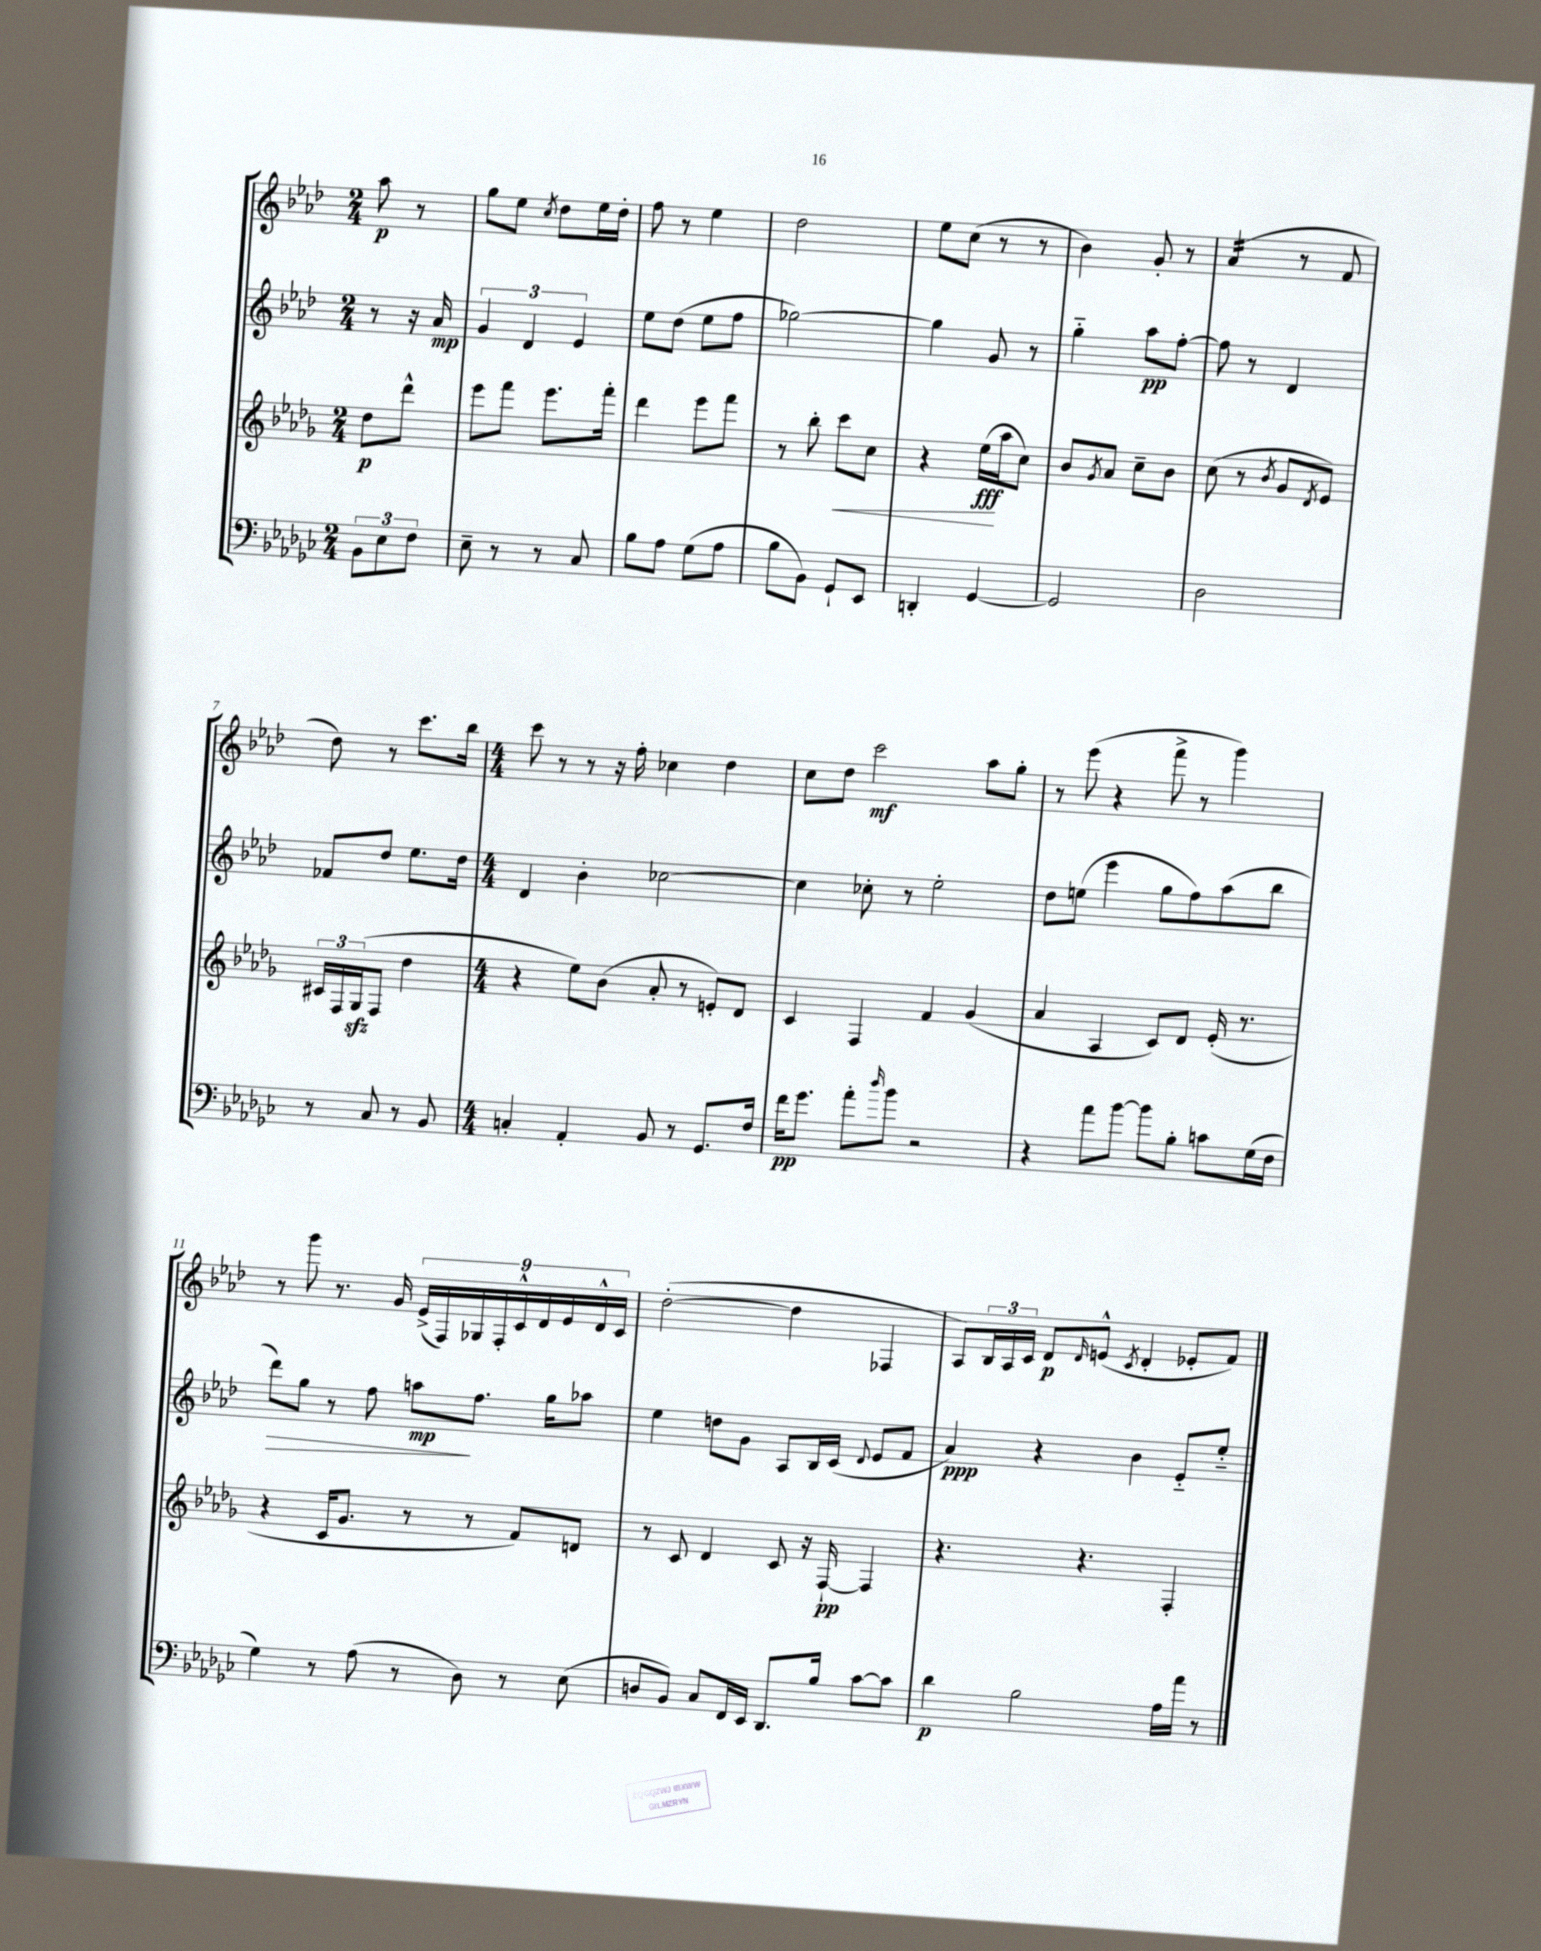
<<
\new StaffGroup <<
\new Staff = "s0" {
    \clef treble \key aes \major \numericTimeSignature \time 2/4 \partial 4
    aes''8\p r8 |
    g''8 ees''8 \acciaccatura { c''8 } des''8 ees''16 des''16-. |
    f''8 r8 ees''4 |
    des''2 |
    ees''8 c''8( r8 r8 |
    bes'4) g'8-. r8 |
    aes'4:16( r8 f'8 |
    des''8) r8 c'''8. bes''16 |
    \numericTimeSignature \time 4/4 c'''8 r8 r8 r16 f''16-. ces''4 des''4 |
    c''8 des''8 c'''2\mf aes''8 g''8-. |
    r8 ees'''8( r4 f'''8-> r8 g'''4) |
    r8 g'''8 r8. g'16 \tuplet 9/8 { ees'16->( f16) ges16 f16-. c'16-^ des'16 ees'16 des'16-^ c'16 } |
    des''2~-.( des''4 fes4 |
    aes8) \tuplet 3/2 { bes16 aes16 c'16 } des'8\p \grace { des'16 } e'8-^( \acciaccatura { c'8 } des'4-. ees'8-. f'8) \bar "|." |
}
\new Staff = "s1" {
    \clef treble \key aes \major \numericTimeSignature \time 2/4 \partial 4
    r8 r16 aes'16\mp |
    \tuplet 3/2 { g'4 des'4 ees'4 } |
    ees''8 des''8( ees''8 f''8 |
    ges''2~) |
    ges''4 g'8 r8 |
    g''4-_ aes''8\pp f''8~-. |
    f''8 r8 des'4 |
    fes'8 des''8 ees''8. des''16 |
    \numericTimeSignature \time 4/4 des'4 bes'4-. ces''2~ |
    ces''4 ces''8-. r8 ees''2-. |
    des''8 e''8( ees'''4 g''8 f''8) aes''8( bes''8 |
    des'''8\>) g''8 r8 f''8 a''8\mp\! f''8. g''16 aes''8 |
    ees''4 d''8 g'8 aes8 bes16 c'16( \appoggiatura { des'8 } ees'8 f'8 |
    aes'4\ppp) r4 bes'4 ees'8-_ ees''8-_ \bar "|." |
}
\new Staff = "s2" {
    \clef treble \key des \major \numericTimeSignature \time 2/4 \partial 4
    des''8\p des'''8-^ |
    ees'''8 f'''8 ees'''8. f'''16-. |
    des'''4 ees'''8 f'''8 |
    r8 bes''8-. c'''8\< c''8 |
    r4 ees''16\fff\!( aes''16 c''8) |
    bes'8 \acciaccatura { ges'8 } aes'8 c''8-- bes'8 |
    c''8( r8 \acciaccatura { bes'8 } ges'8 \acciaccatura { des'8 } ees'8) |
    \tuplet 3/2 { cis'16 f16 ges16\sfz( } f8 des''4 |
    \numericTimeSignature \time 4/4 r4 ees''8) bes'8( aes'8-. r8 e'8-.) des'8 |
    c'4 f4 f'4 ges'4( |
    aes'4 aes4 c'8) des'8 ees'16-.( r8. |
    r4 c'16 ges'8. r8 r8 f'8) d'8 |
    r8 c'8 des'4 c'8 r16 f16~-!\pp f4 |
    r4. r4. f4-. \bar "|." |
}
\new Staff = "s3" {
    \clef bass \key ges \major \numericTimeSignature \time 2/4 \partial 4
    \tuplet 3/2 { bes,8 ees8 f8 } |
    ees8-- r8 r8 ces8 |
    bes8 aes8 ges8( aes8 |
    bes8 bes,8) ges,8-! ees,8 |
    d,4-. ges,4~ |
    ges,2 |
    des2 |
    r8 ces8 r8 bes,8 |
    \numericTimeSignature \time 4/4 c4-. aes,4-. bes,8 r8 ges,8. f16 |
    f'16\pp ges'8. aes'8-. \grace { des''16 } bes'8 r2 |
    r4 aes'8 bes'8~ bes'8 bes8-. c'8 ges16( f16 |
    ges4) r8 aes8( r8 des8) r8 ees8( |
    d8 bes,8) ces8 f,16 ees,16 des,8. bes16 ces'8~ ces'8 |
    des'4\p bes2 aes16 aes'16 r8 \bar "|." |
}
>>
>>
